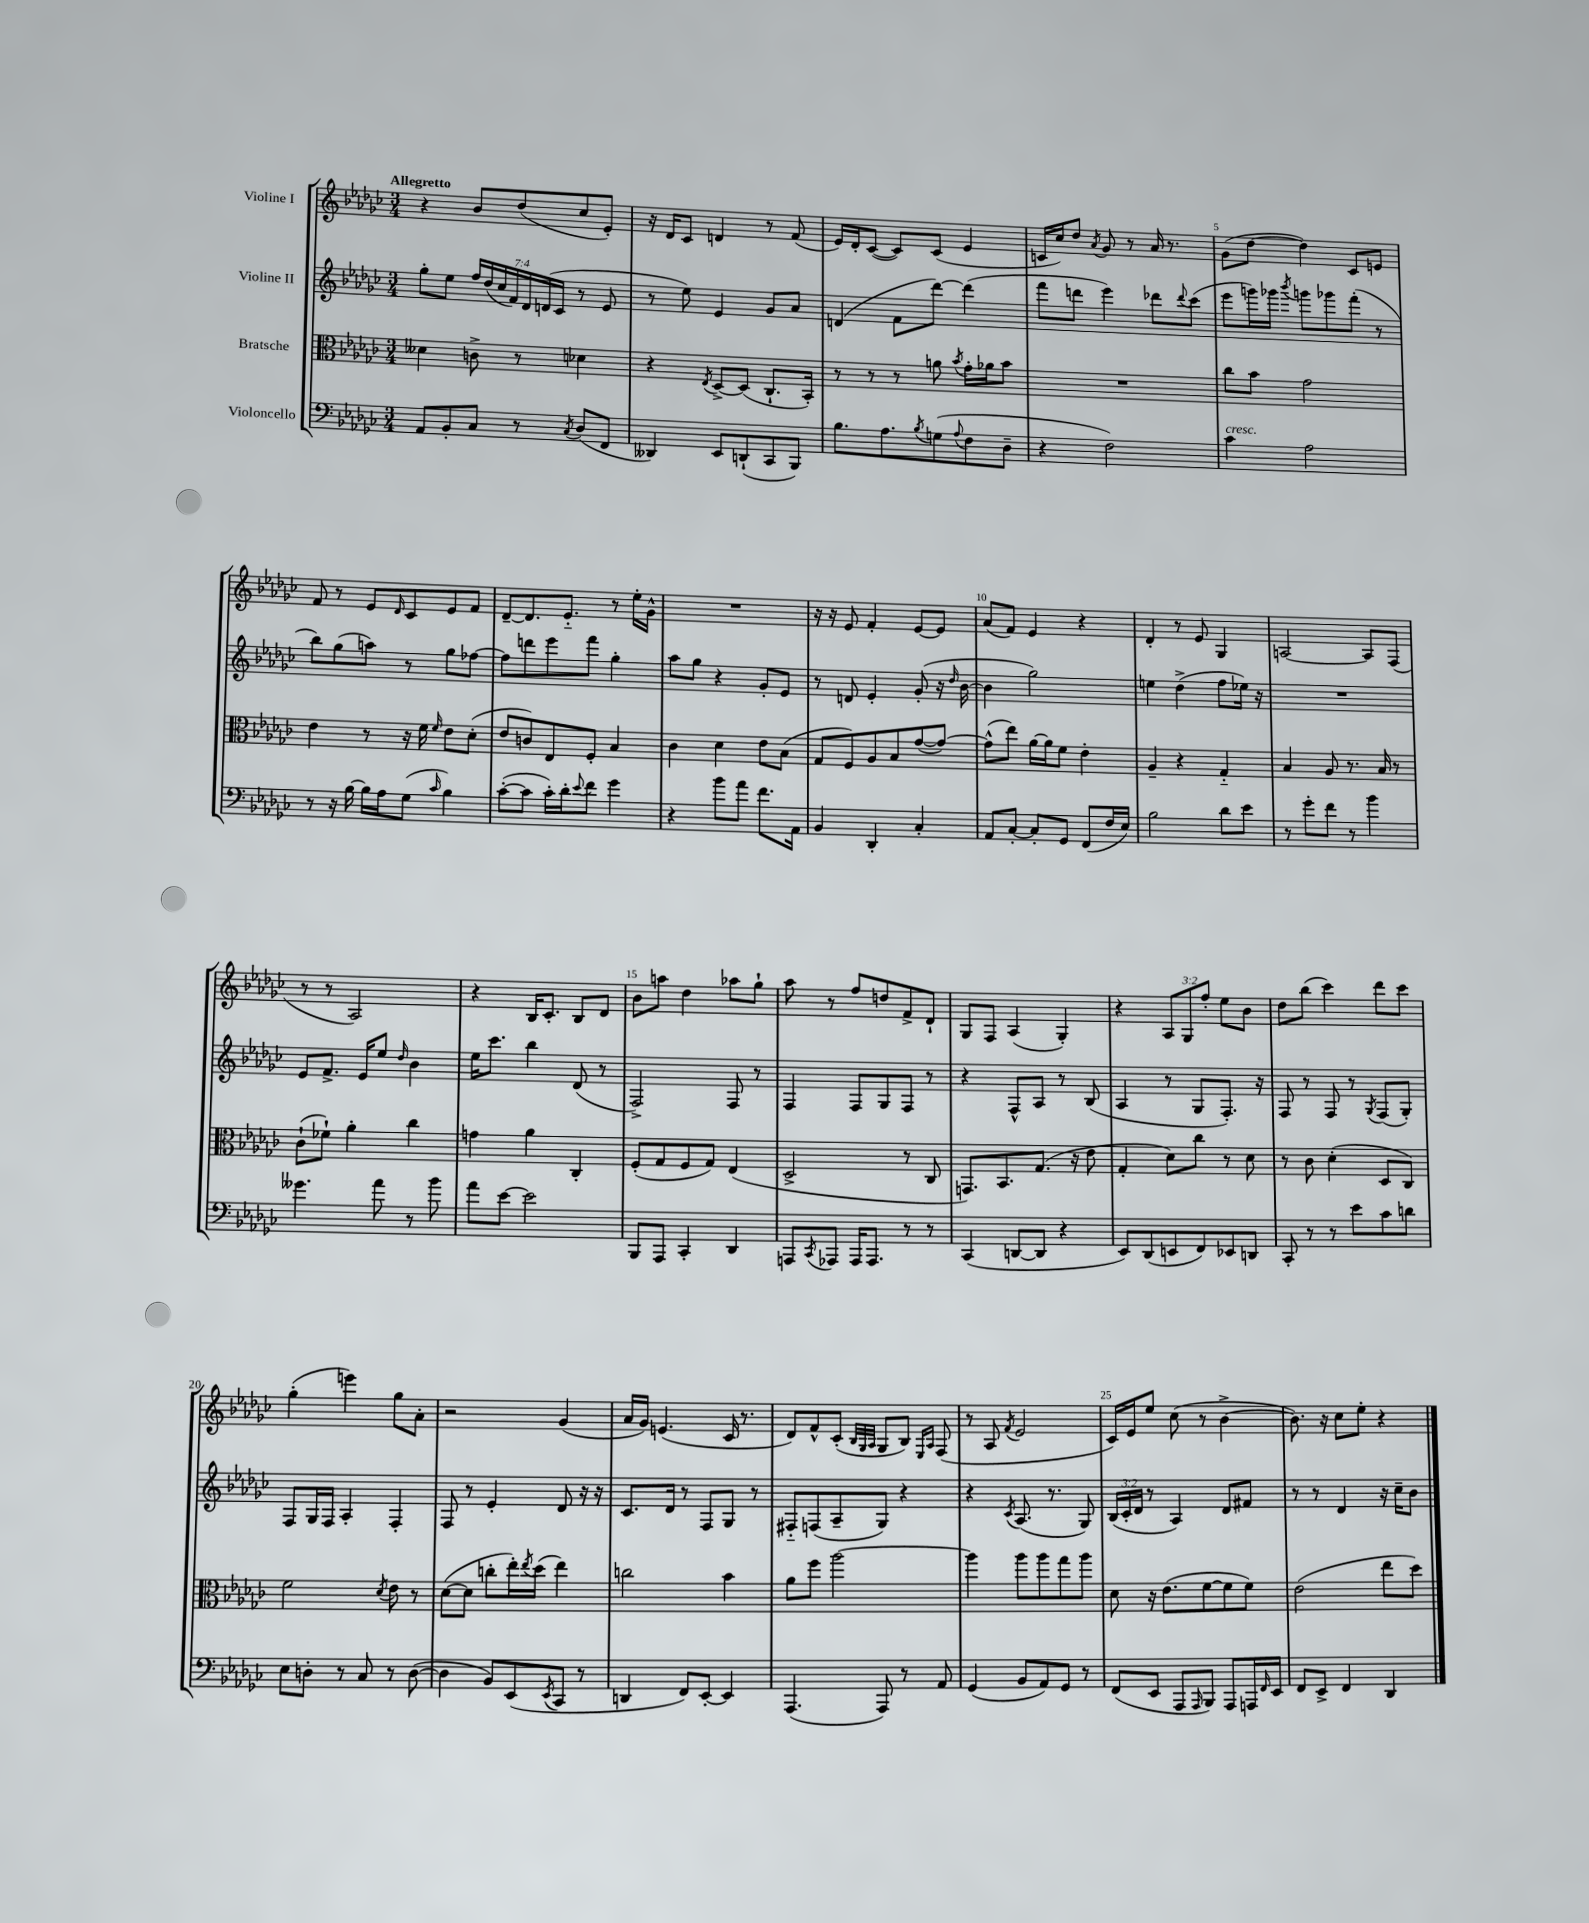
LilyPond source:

<<
\new StaffGroup <<
\new Staff = "s0" \with { instrumentName = "Violine I" } {
    \clef treble \key ges \major \numericTimeSignature \time 3/4 \override Staff.TupletNumber.text = #tuplet-number::calc-fraction-text \tempo "Allegretto"
    r4 bes'8 des''8( ces''8 ees'8-.) |
    r16 des'16 ces'8 d'4 r8 f'8( |
    ees'16) des'16-. ces'8~( ces'8) ces'8( ees'4 |
    c'16 ces''16) des''8 \acciaccatura { aes'8 } ges'8 r8 aes'16 r8. |
    ges'8( des''8~ des''4) ces'8 e'8 |
    f'8 r8 ees'8 \grace { des'16 } ces'8 ees'8 f'8 |
    des'8~-- des'8. ees'8.-_ r8 ees''16-. ges'16-^ |
    R2. |
    r16 r16 ees'8 f'4-. ees'8~ ees'8 |
    aes'8( f'8) ees'4 r4 |
    des'4-. r8 ees'8 ges4 |
    a2~ a8 f8( |
    r8 r8 aes2) |
    r4 bes16 ces'8.-. bes8 des'8 |
    bes'8 a''8 des''4 aes''8 ges''8-! |
    aes''8 r8 f''8 d''8 f'8-> des'8-! |
    ges8 f8 aes4( ges4-.) |
    r4 \tuplet 3/2 { aes8 ges8 f''8-. } ees''8 bes'8 |
    des''8 bes''8( ces'''4) des'''8 ces'''8 |
    ges''4-.( e'''4) ges''8 aes'8-. |
    r2 ges'4( |
    aes'16 ges'16) e'4.( ces'16 r8. |
    des'8) f'8-^ ces'8-.( \grace { bes32 ges32 aes32 } ges8 bes8) \grace { ees16 aes16 } f8( |
    r8 aes8 \acciaccatura { f'8 } ees'2 |
    ces'16) ees'16 ees''8 ces''8( r8 bes'4~-> |
    bes'8.) r16 ces''8 ees''8-. r4 \bar "|." |
}
\new Staff = "s1" \with { instrumentName = "Violine II" } {
    \clef treble \key ges \major \numericTimeSignature \time 3/4 \override Staff.TupletNumber.text = #tuplet-number::calc-fraction-text
    ges''8-. ees''8 \tuplet 7/4 { f''16 des''16( ces''16 f'16) des'16 d'16( ces'16 } r8 ees'8 |
    r8 ees''8) ees'4 ges'8 aes'8 |
    d'4( f'8 des'''8~) des'''4( |
    f'''8 d'''8 ees'''4) des'''8 \appoggiatura { des'''8 } ces'''8( |
    ees'''8 g'''16) ges'''16 \acciaccatura { bes'''8 } g'''8 ges'''8 f'''8-.( r8 |
    bes''8) ges''8( a''8) r8 ges''8 fes''8~ |
    fes''8 d'''8 ees'''8 f'''8 ges''4-. |
    aes''8 ges''8 r4 ges'8-. ees'8 |
    r8 d'8 ees'4-. ges'8-.( r16 \grace { des''16 } bes'16~ |
    bes'4 ges''2) |
    e''4 des''4->( f''8 ees''16) r16 |
    R2. |
    ees'8 f'8.-> ees'16 ees''8 \grace { des''16 } bes'4 |
    ees''16 ces'''8. bes''4 des'8( r8 |
    f2->) f8 r8 |
    f4 f8 ges8 f8 r8 |
    r4 f8-^ aes8 r8 bes8( |
    aes4 r8 ges8 f8.-.) r16 |
    f8 r8 f8 r8 \acciaccatura { ges8 } f8( ges8-.) |
    f8 ges16 f16 aes4-. f4-. |
    f8 r8 ees'4-. des'8 r16 r16 |
    ces'8. des'16 r8 f8 ges8 r8 |
    fis8-_ f8( aes8-- ges8) r4 |
    r4 \acciaccatura { ces'8 } aes8.( r8. ges8) |
    \tuplet 3/2 { bes16( ces'16-. des'16 } r8 aes4) des'8 fis'8 |
    r8 r8 des'4 r16 ces''16-- bes'8 \bar "|." |
}
\new Staff = "s2" \with { instrumentName = "Bratsche" } {
    \clef alto \key ges \major \numericTimeSignature \time 3/4
    deses'4 c'8-> r8 des'4 |
    r4 \acciaccatura { ees8 } des8~-> des8( ces8.-! bes,16-.) |
    r8 r8 r8 a'8 \acciaccatura { bes'8 } ges'16-. aes'16 bes'8 |
    R2. |
    ces''8 bes'8 ges'2 |
    ees'4 r8 r16 f'16 \grace { f'16 } ees'8 des'8-.( |
    ees'8 c'8) ees8 f8-. bes4 |
    ces'4 des'4 ees'8 bes8( |
    ges8 f8) aes8 bes8 ges'8~( ges'8~) |
    ges'8-^( ees''8) aes'16~ aes'16 f'8 ees'4-. |
    aes4-- r4 ges4-_ |
    bes4 aes8 r8. bes16 r8 |
    ces'8-!( fes'8-!) aes'4-. ces''4 |
    g'4 aes'4 ces4-. |
    f8-.( ges8 f8 ges8) ees4( |
    des2-> r8 ces8 |
    g,8.) bes,8. ges8.( r16 ees'8 |
    ges4-. des'8) ces''8 r8 des'8 |
    r8 ces'8 des'4-.( des8 ces8) |
    f'2 \acciaccatura { des'8 } ees'8 r8 |
    des'8~( des'8 c''8-. ees''16-.) \acciaccatura { ees''8 } des''16( ees''4) |
    c''2 bes'4 |
    aes'8 f''8 aes''2~ |
    aes''4 aes''8 aes''8 ges''8 aes''8 |
    des'8 r16 ees'8.( f'8~ f'8 f'8) |
    ees'2( ees''8 des''8) \bar "|." |
}
\new Staff = "s3" \with { instrumentName = "Violoncello" } {
    \clef bass \key ges \major \numericTimeSignature \time 3/4
    aes,8 bes,8-. ces8 r8 \acciaccatura { ces8 } des8( f,8 |
    deses,4) ees,8 d,8-!( ces,8 bes,,8) |
    bes8. aes8. \acciaccatura { bes8 } g8( \appoggiatura { aes8 } f8 des8-- |
    r4 f2) |
    ces'4^\markup { \italic "cresc." } aes2 |
    r8 r16 bes16~ bes16 aes16 ges8( \grace { ces'16 } bes4) |
    ces'8~-.( ces'8 ces'16-.) des'16-. \appoggiatura { ees'8 } f'8 ges'4 |
    r4 bes'8 aes'8 f'8. aes,16 |
    bes,4 des,4-. ces4-. |
    aes,8 ces8~-. ces8-. ges,8 f,8( f16 ees16) |
    bes2 des'8 ees'8 |
    r8 ges'8-. f'8 r8 bes'4 |
    geses'4. aes'8 r8 bes'8 |
    aes'8 ees'8~ ees'2 |
    bes,,8 aes,,8 ces,4-. des,4 |
    a,,8 \acciaccatura { ces,8 } aes,,8 aes,,16 aes,,8. r8 r8 |
    ces,4( d,8~ d,8 r4 |
    ees,8) des,8( e,8 f,8) ees,8 d,8 |
    ces,8-. r8 r8 ees'8 ces'8 d'8 |
    ees8 d8-. r8 ces8 r8 d8~( |
    d4 bes,8) ees,8( \acciaccatura { ees,8 } ces,8 r8 |
    d,4 f,8) ees,8~-. ees,4 |
    aes,,4.( aes,,8) r8 aes,8 |
    ges,4( bes,8 aes,8) ges,8 r8 |
    f,8( ees,8 aes,,8 \grace { aes,,16 } bes,,8) aes,,8 a,,16 \grace { f,16 } ees,16 |
    f,8 ees,8-> f,4 des,4 \bar "|." |
}
>>
>>
\layout { \context { \Score \override BarNumber.break-visibility = ##(#f #t #t) barNumberVisibility = #(every-nth-bar-number-visible 5) } }
